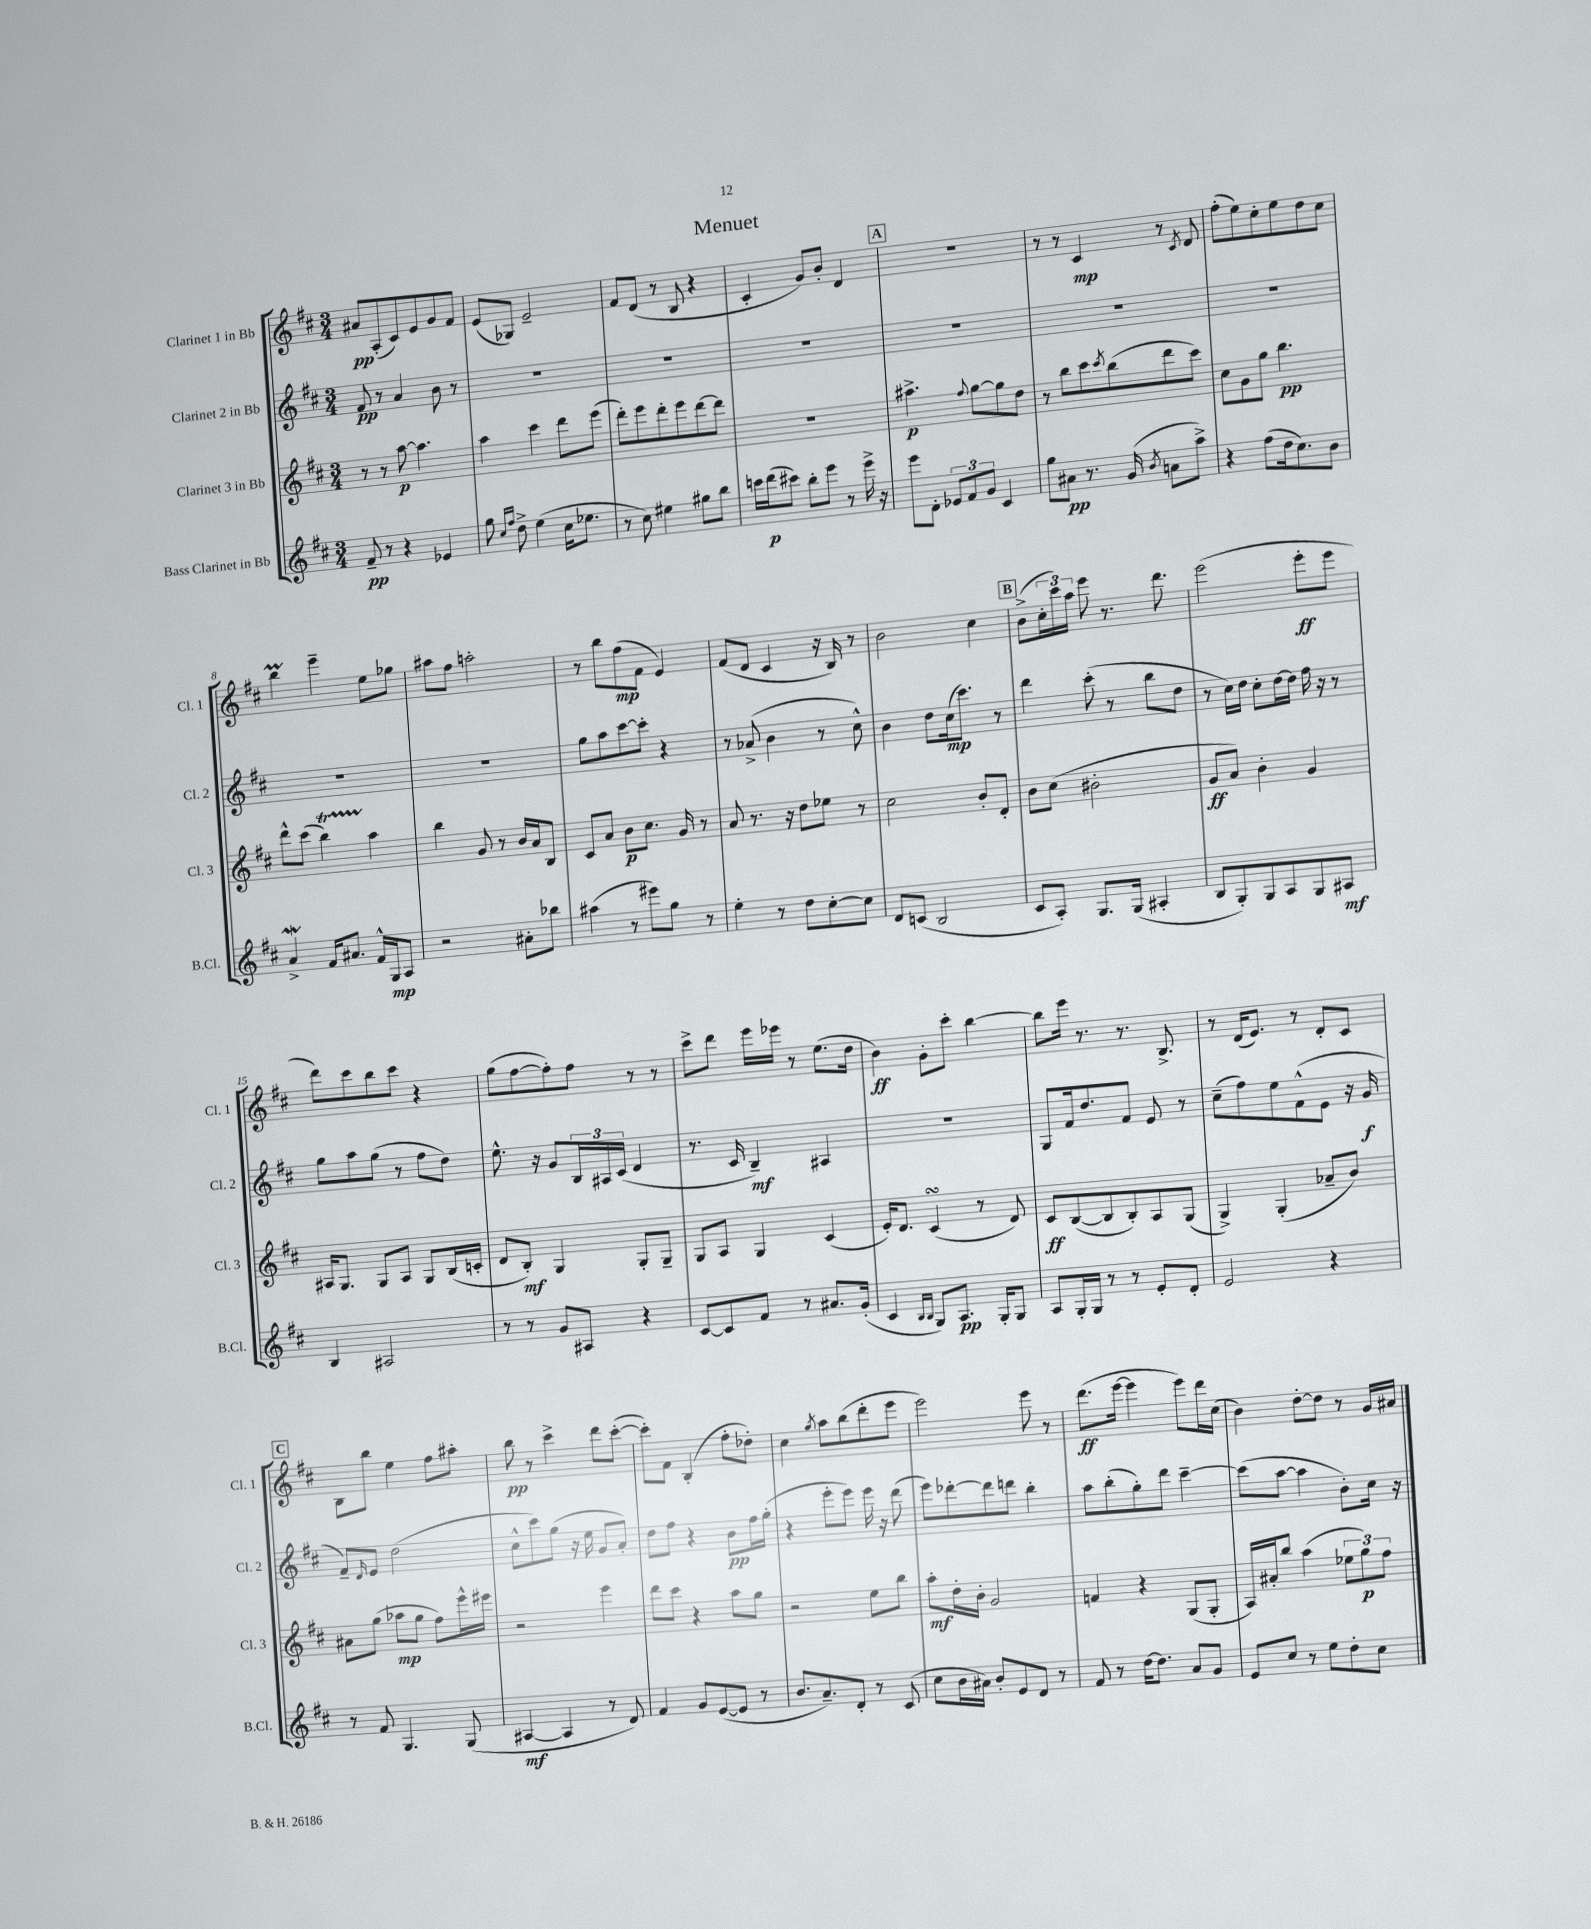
\header { title = "Menuet" }
<<
\new StaffGroup <<
\new Staff = "s0" \with { instrumentName = "Clarinet 1 in Bb" shortInstrumentName = "Cl. 1" } {
    \clef treble \key d \major \numericTimeSignature \time 3/4
    ais'8\pp a8-.( cis'8) e'8 g'8 fis'8 |
    e'8( ges8) e'2-- |
    fis'8 d'8( r8 b8 r4 |
    cis'4-. g'8) b'8-. d'4 |
    \mark \markup { \box "A" } R2. |
    r8 r8 cis'4\mp r8 \acciaccatura { cis'8 } d'8 |
    fis''8-.( e''8) cis''8-. e''8 d''8 cis''8 |
    b''4\prall e'''4-- e''8 ges''8 |
    ais''8 fis''8 a''2-. |
    r8 b''8 fis''8\mp( fis'8 e'4) |
    fis'8( d'8 cis'4 r16 b16) r8 |
    b'2 cis''4 |
    \mark \markup { \box "B" } b'8->( \tuplet 3/2 { cis''16-. cis'''16) a''16 } e'''8 r8. d'''8. |
    e'''2( e'''8-.\ff e'''8 |
    d'''8) cis'''8 b''8 cis'''8 r4 |
    g''8( fis''8~ fis''8-.) fis''8 r8 r8 |
    cis'''8-> d'''8 e'''16 ees'''16 r8 e''8.( d''16 |
    b'4\ff) g'8-. cis'''8-. b''4~ |
    b''8 e'''16 r8. r8. b8.-> |
    r8 d'16( e'8.) r8 d'8-. cis'8 |
    \mark \markup { \box "C" } b8 b''8 e''4 fis''8 ais''8-. |
    b''8\pp r8 cis'''4-> d'''8 cis'''8~-.( |
    cis'''8-.) fis'8 b4-.( fis''8-. des''8-.) |
    cis''4 \acciaccatura { g''8 } a''8 b''8( d'''8-. e'''8 |
    e'''2) e'''8 r8 |
    d'''8.\ff( e'''16~ e'''4 e'''8) d'''16 cis''16( |
    b'4) d''8~-. d''8 r8 g'16 ais'16 \bar "|." |
}
\new Staff = "s1" \with { instrumentName = "Clarinet 2 in Bb" shortInstrumentName = "Cl. 2" } {
    \clef treble \key d \major \numericTimeSignature \time 3/4
    fis'8\pp r8 a'4 b'8 r8 |
    R2. |
    R2. |
    R2. |
    \mark \markup { \box "A" } R2. |
    R2. |
    R2. |
    R2. |
    R2. |
    g''8 a''8 cis'''8~ cis'''8-. r4 |
    r8 aes'8->( b'4 r8 cis''8-^) |
    b'4 d''8 cis''16\mp( cis'''8.) r8 |
    \mark \markup { \box "B" } d'''4 cis'''8-.( r8 b''8 d''8 |
    r8 cis''16) d''16 cis''8-. d''16~ d''16 fis''16 r16 r8 |
    g''8 a''8 g''8( r8 fis''8 d''8) |
    e''8.-^ r16 g'8 \tuplet 3/2 { b16 ais16 cis'16( } d'4 |
    r8. cis'16 b4--\mf) ais4 |
    R2. |
    g8 fis'16 d''8. fis'8 e'8 r8 |
    cis''8--( fis''8) e''8 fis'8-^( e'8 r16 g'16\f |
    \mark \markup { \box "C" } fis'8--) \grace { d'16 } e'8 d''2( |
    cis''8-^ cis'''8) g''8( r16 e''16 g'8 a'8-.) |
    d''8 fis''8 r4 b'8\pp fis''16 g''16-.( |
    r4 e'''8-. e'''8) e'''16 r16 d'''8( |
    e'''8) des'''8~-. des'''8 d'''8 b''4-. |
    a''8 b''8-.( g''8-.) d'''8 cis'''4~-- |
    cis'''8( a''8~ a''4 b'8-.) cis''16 r16 \bar "|." |
}
\new Staff = "s2" \with { instrumentName = "Clarinet 3 in Bb" shortInstrumentName = "Cl. 3" } {
    \clef treble \key d \major \numericTimeSignature \time 3/4
    r8 r8 a''8~\p a''4. |
    a''4 cis'''4 d'''8 e'''8( |
    d'''8-.) e'''8 d'''8-. e'''8 d'''8~ d'''8 |
    R2. |
    \mark \markup { \box "A" } ais''4.->\p \appoggiatura { fis''8 } g''8~ g''8 d''8 |
    r8 b''8 cis'''8 \acciaccatura { cis'''8 } b''8( d'''8 cis'''8) |
    cis''8 g'8 g''8 b''4.\pp |
    d'''8-^ cis'''8( b''4\startTrillSpan) a''4\stopTrillSpan |
    b''4 g'8 r8 b'16 a'16 b8 |
    cis'8 a'8 b'8\p cis''8. g'16 r8 |
    a'8 r8. r16 d''8 ees''8 r8 |
    cis''2 b'8-. d'8-. |
    \mark \markup { \box "B" } b'8 cis''8( bis'2-. |
    g'8\ff a'8) b'4-. g'4 |
    ais16 g8. g8 ais8 g8 b16( c'16-. |
    d'8 b8-.\mf) g4 g8-. g8-- |
    g8 a8 g4 cis'4( |
    e'16-.) d'8. cis'4\turn( r8 d'8) |
    cis'8\ff b8~( b8 b8-.) a8 g8( |
    g4->) g4-.( aes'8-- b'8) |
    \mark \markup { \box "C" } ais'8 g''8( aes''8\mp g''8 fis''8) e'''16-^ eis'''16 |
    r2 e'''4 |
    d'''8 cis'''8 r4 a''8 g''8 |
    r2 e''8 b''8 |
    a''8-.\mf d''16-. b'16-. g'2 |
    f'4 r4 g8( g8-. |
    a16) ais'16-. b''8 a''4( \tuplet 3/2 { ees''8 g''8\p) fis''8 } \bar "|." |
}
\new Staff = "s3" \with { instrumentName = "Bass Clarinet in Bb" shortInstrumentName = "B.Cl." } {
    \clef treble \key d \major \numericTimeSignature \time 3/4
    fis'8--\pp r8 r4 ees'4 |
    g''8 \grace { cis''16 fis''16 } d''8-> e''4( cis''16 ees''8. |
    r8 cis''8) eis''4 gis''8 b''8 |
    c'''16 d'''16\p( cis'''8) b''8-. e'''8 r8 e'''16-> r16 |
    \mark \markup { \box "A" } e'''8 d'8-. \tuplet 3/2 { ees'8 fis'8 g'8 } cis'4 |
    g''8 ais'8\pp r8. g'16( \acciaccatura { b'8 } a'8 a''8->) |
    r4 fis''8( d''16 cis''8.) b'8 |
    a'4->\mordent fis'16 ais'8. fis'16-^ g16\mp a8 |
    r2 ais'8-. bes''8 |
    ais''4( r8 eis'''8) g''8 r8 |
    e''4-. r8 d''8 cis''8~-. cis''8 |
    d'8 c'8( b2 |
    \mark \markup { \box "B" } cis'8 a8-.) g8. g16( ais4-. |
    b8 g8-.) g8 a8 g8 ais8\mf |
    b4 ais2 |
    r8 r8 g'8 ais8 r4 |
    cis'8~ cis'8 fis'8 r8 ais'8. g'16-.( |
    cis'4 \grace { b16 b16 } g8) a8.\pp g16-. g8 |
    a8 g16-. g16 r8 r8 e'8-. d'8-. |
    e'2 r4 |
    \mark \markup { \box "C" } r8 fis'8 g4. g8( |
    ais4~\mf ais4 r8 d'8) |
    fis'4 g'8 e'8~( e'8 r8 |
    b'8. a'8.--) d'8-. r8 cis'8( |
    cis''8 b'16 ais'16) b'8-. e'8 d'8 r8 |
    fis'8 r8 d''16~ d''8. a'8 g'8 |
    e'8 cis''8 r8 e''8 d''8-. cis''8 \bar "|." |
}
>>
>>
